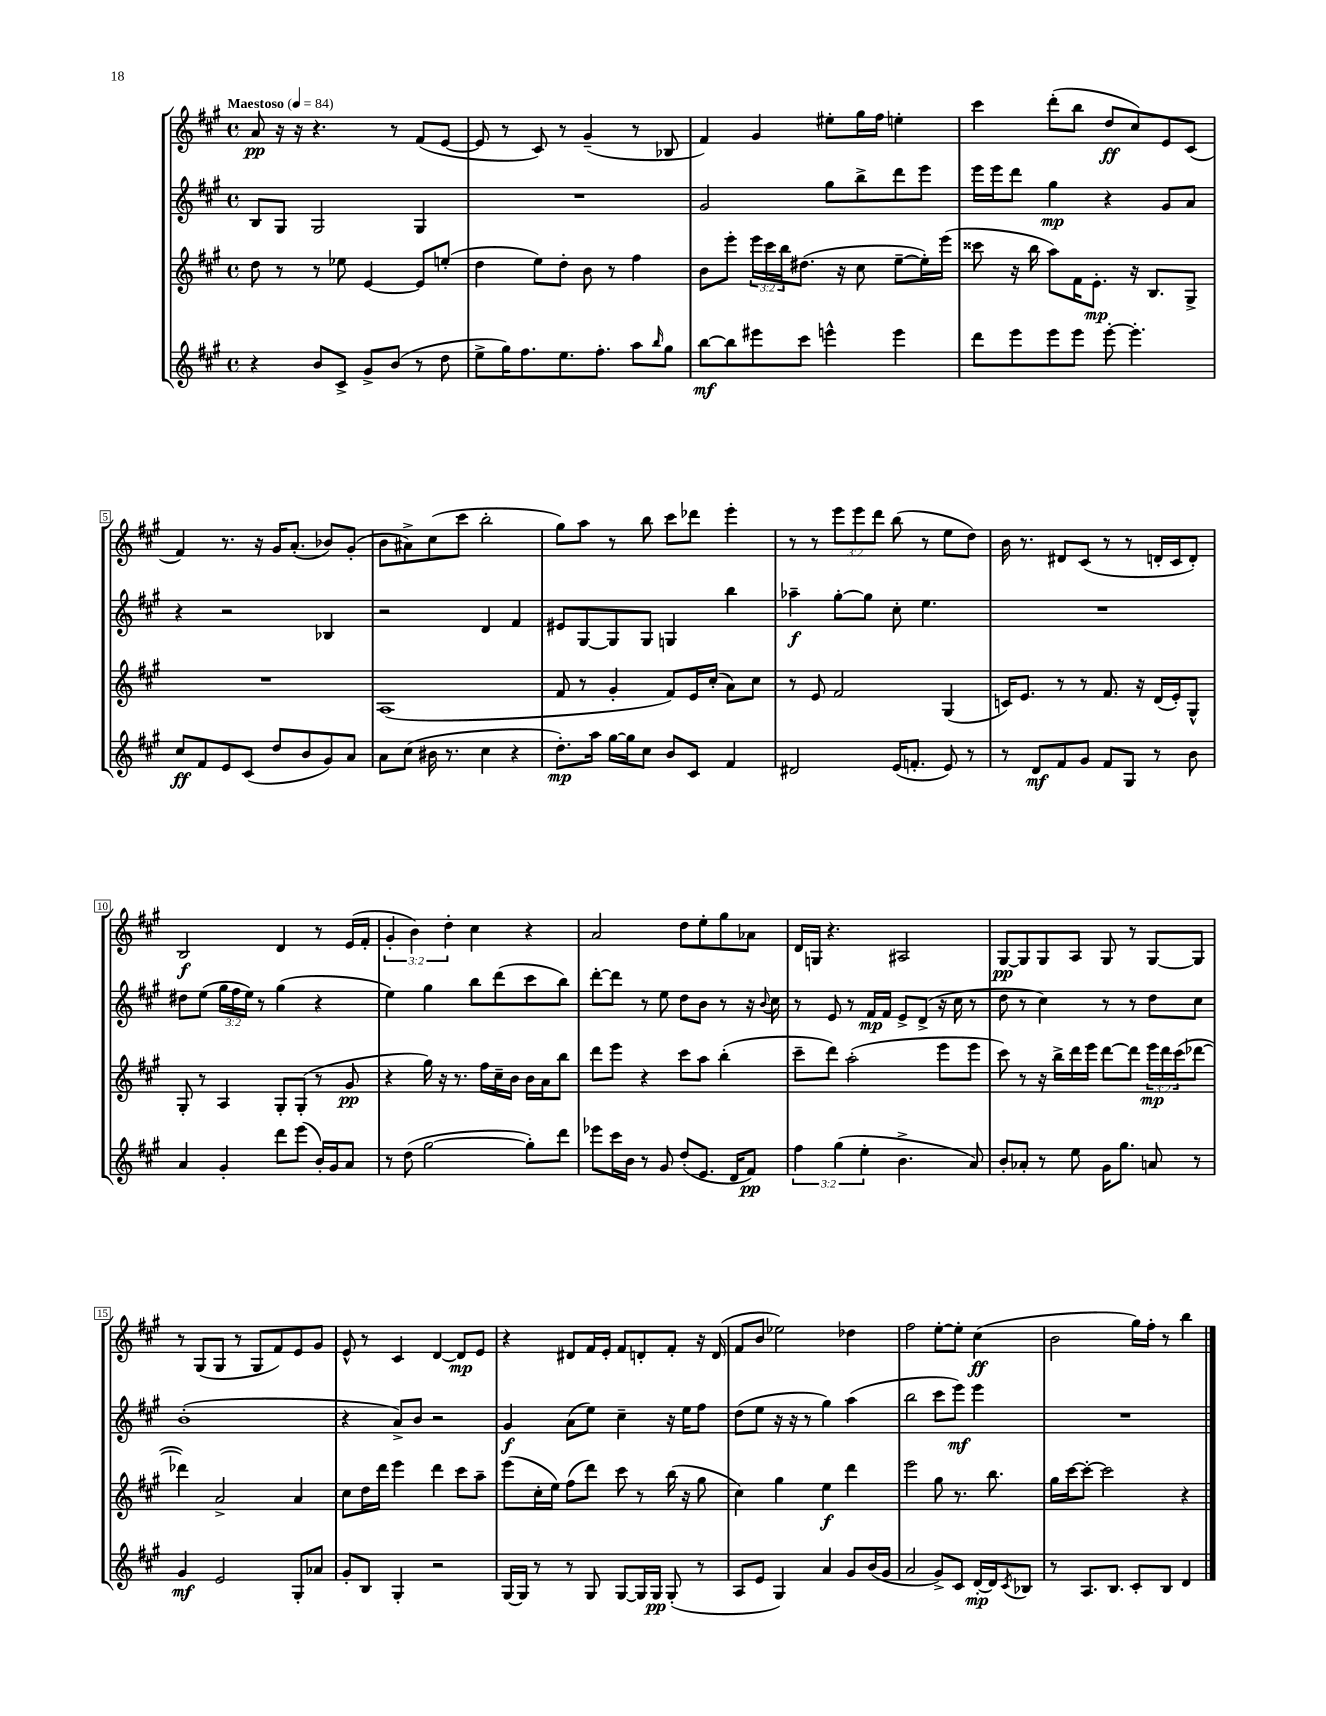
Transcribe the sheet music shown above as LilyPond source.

<<
\new StaffGroup <<
\new Staff = "s0" {
    \clef treble \key a \major \defaultTimeSignature \time 4/4 \override Staff.TupletNumber.text = #tuplet-number::calc-fraction-text \tempo "Maestoso" 4 = 84
    a'8\pp r16 r16 r4. r8 fis'8( e'8~ |
    e'8 r8 cis'8) r8 gis'4--( r8 bes8 |
    fis'4) gis'4 eis''8-. gis''16 fis''16 e''4-. |
    cis'''4 d'''8-.( b''8 d''8\ff cis''8) e'8 cis'8( |
    fis'4) r8. r16 gis'16 a'8.-.( bes'8) gis'8-.( |
    b'8 ais'8->) cis''8( cis'''8 b''2-. |
    gis''8) a''8 r8 b''8 cis'''8 des'''8 e'''4-. |
    r8 r8 \tuplet 3/2 { e'''8 e'''8 d'''8 } b''8( r8 e''8 d''8) |
    b'16 r8. dis'8 cis'8( r8 r8 d'16-. cis'16 d'8-.) |
    b2\f d'4 r8 e'16( fis'16-. |
    \tuplet 3/2 { gis'4-. b'4) d''4-. } cis''4 r4 |
    a'2 d''8 e''8-. gis''8 aes'8 |
    d'16 g16 r4. ais2 |
    gis8~\pp gis8 gis8 a8 gis8 r8 gis8~ gis8 |
    r8 gis8( gis8 r8 gis8 fis'8) e'8 gis'8 |
    e'8-^ r8 cis'4 d'4~ d'8\mp e'8 |
    r4 dis'8 fis'16 e'16-. fis'8 d'8-. fis'8-. r16 d'16( |
    fis'8 b'8 ees''2) des''4 |
    fis''2 e''8~-. e''8-. cis''4\ff( |
    b'2 gis''16) fis''16-. r8 b''4 \bar "|." |
}
\new Staff = "s1" {
    \clef treble \key a \major \defaultTimeSignature \time 4/4 \override Staff.TupletNumber.text = #tuplet-number::calc-fraction-text
    b8 gis8 gis2 gis4 |
    R1 |
    gis'2 gis''8 b''8-> d'''8 e'''8 |
    e'''16 e'''16 d'''8 gis''4\mp r4 gis'8 a'8 |
    r4 r2 bes4 |
    r2 d'4 fis'4 |
    eis'8 gis8~ gis8 gis8 g4 b''4 |
    aes''4--\f gis''8~-. gis''8 cis''8-. e''4. |
    R1 |
    dis''8 e''8( \tuplet 3/2 { gis''16 fis''16 e''16) } r8 gis''4( r4 |
    e''4) gis''4 b''8 d'''8( cis'''8 b''8) |
    d'''8~-. d'''8 r8 e''8 d''8 b'8 r8 r16 \appoggiatura { b'8 } cis''16 |
    r8 e'8 r8 fis'16\mp fis'16 e'8-> d'8->( r16 cis''16 r8 |
    d''8 r8 cis''4) r8 r8 d''8 cis''8 |
    b'1-.( |
    r4 a'8->) b'8 r2 |
    gis'4\f a'8( e''8) cis''4-- r16 e''16 fis''8 |
    d''8( e''8 r16 r16 r8 gis''4) a''4( |
    b''2 cis'''8 e'''8\mf) e'''4 |
    R1 \bar "|." |
}
\new Staff = "s2" {
    \clef treble \key a \major \defaultTimeSignature \time 4/4 \override Staff.TupletNumber.text = #tuplet-number::calc-fraction-text
    d''8 r8 r8 ees''8 e'4~ e'8 e''8-.( |
    d''4 e''8) d''8-. b'8 r8 fis''4 |
    b'8 e'''8-. \tuplet 3/2 { e'''16 cis'''16 b''16 } dis''8.( r16 cis''8 e''8~-- e''16-.) e'''16( |
    cisis'''8 r16 b''16 a''8) fis'16 e'8.-.\mp r16 b8. gis8-> |
    R1 |
    a1( |
    fis'8 r8 gis'4-. fis'8) e'16 cis''16-.( a'8) cis''8 |
    r8 e'8 fis'2 gis4( |
    c'16) e'8. r8 r8 fis'8. r16 d'16( e'16-.) gis8-^ |
    gis8-. r8 a4 gis8-. gis8-.( r8 gis'8\pp |
    r4 gis''16) r16 r8. fis''16 cis''16-- b'16 b'16 a'16 b''8 |
    d'''8 e'''8 r4 cis'''8 a''8 b''4-.( |
    cis'''8-- d'''8) a''2-.( e'''8 e'''8 |
    cis'''8) r8 r16 b''16-> d'''16 e'''16 d'''8~ d'''8 \tuplet 3/2 { e'''16\mp d'''16 cis'''16( } des'''8~ |
    des'''4) a'2-> a'4 |
    cis''8 d''16 d'''16 e'''4 d'''4 cis'''8 a''8-- |
    e'''8( cis''16-. e''16) fis''8( d'''8) cis'''8 r8 b''16( r16 gis''8 |
    cis''4) gis''4 e''4\f d'''4 |
    e'''2 gis''8 r8. b''8. |
    gis''16 cis'''16~ cis'''8~-. cis'''2 r4 \bar "|." |
}
\new Staff = "s3" {
    \clef treble \key a \major \defaultTimeSignature \time 4/4 \override Staff.TupletNumber.text = #tuplet-number::calc-fraction-text
    r4 b'8 cis'8-> gis'8-> b'8( r8 d''8 |
    e''8-> gis''16) fis''8. e''8. fis''8.-. a''8 \grace { b''16 } gis''8 |
    b''8~\mf b''8 eis'''8 cis'''8 e'''4-^ e'''4 |
    d'''8 e'''8 e'''8 e'''8 e'''8~-. e'''4.-. |
    cis''8\ff fis'8 e'8 cis'8( d''8 b'8 gis'8) a'8 |
    a'8 cis''8( bis'16 r8. cis''4 r4 |
    d''8.-.\mp) a''16 gis''16~ gis''16 cis''8 b'8 cis'8 fis'4 |
    dis'2 e'16( f'8.-. e'8) r8 |
    r8 d'8\mf fis'8 gis'8 fis'8 gis8 r8 b'8 |
    a'4 gis'4-. d'''8 e'''8( b'16-.) gis'16 a'8 |
    r8 d''8( gis''2~ gis''8-.) d'''8 |
    ees'''8 cis'''16 b'16 r8 gis'8 d''8-.( e'8. d'16 fis'8\pp) |
    \tuplet 3/2 { fis''4 gis''4( e''4-. } b'4.-> a'8) |
    b'8-. aes'8-. r8 e''8 gis'16 gis''8. a'8 r8 |
    gis'4\mf e'2 gis8-. aes'8 |
    gis'8-. b8 gis4-. r2 |
    gis16~ gis16 r8 r8 gis8 gis8~ gis16 gis16\pp gis8-.( r8 |
    a8 e'8 gis4) a'4 gis'8 b'16( gis'16 |
    a'2 gis'8->) cis'8 d'16~-.\mp d'16 \acciaccatura { cis'8 } bes8 |
    r8 a8. b8. cis'8-. b8 d'4 \bar "|." |
}
>>
>>
\layout { \context { \Score \override BarNumber.stencil = #(make-stencil-boxer 0.1 0.3 ly:text-interface::print) } }
